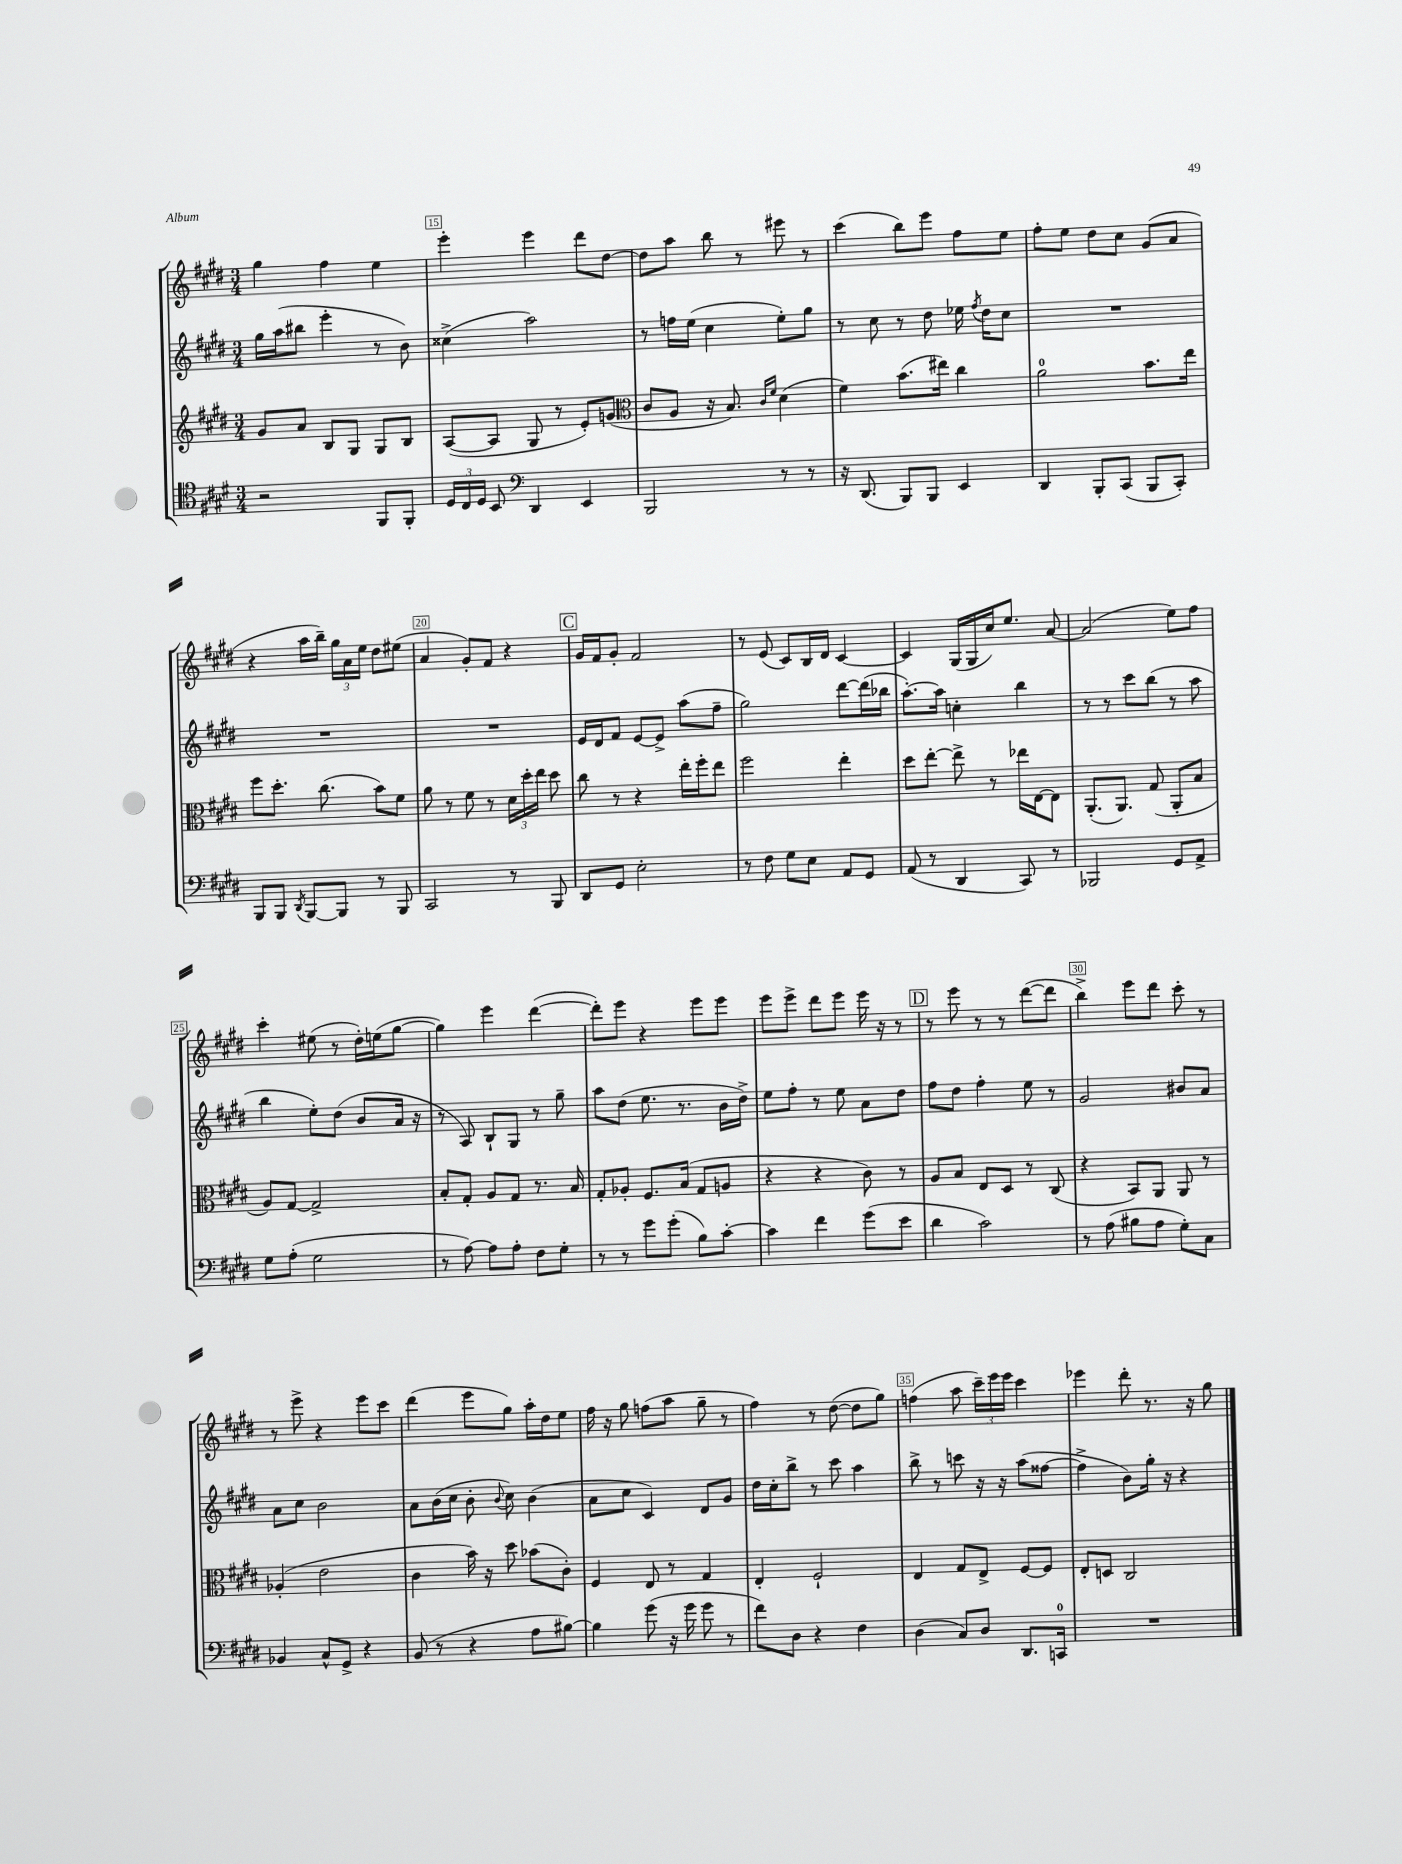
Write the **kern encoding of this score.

**kern	**kern	**kern	**kern
*staff4	*staff3	*staff2	*staff1
*clefC4	*clefG2	*clefG2	*clefG2
*k[f#c#g#d#]	*k[f#c#g#d#]	*k[f#c#g#d#]	*k[f#c#g#d#]
*M3/4	*M3/4	*M3/4	*M3/4
2r	8g#	16gg#	4gg#
.	.	(16aa	.
.	8a	8bb#	.
.	8B	4eee'	4ff#
.	8G#	.	.
8FF#	8G#	8r	4ee
8FF#'	8B	8b)	.
=	=	=	=
24D#	([8A	(4cc##^	4eee'
24C#	.	.	.
24D#	.	.	.
8BB	8A]	.	.
*clefF4	*	*	*
4DD#	8G#	2aa)	4eee
.	8r	.	.
4EE	8e')	.	8ddd#
.	(8g	.	[8dd#
=	=	=	=
*	*clefC3	*	*
2BBB	8c#	8r	8dd#]
.	8A	16ff	8aa
.	.	(16ee	.
.	16r	4cc#	8bb
.	8.B)	.	.
.	.	.	8r
.	16qqc#	.	.
.	16qqf#	.	.
8r	(4d#	8ee')	8eee#
8r	.	8gg#	8r
=	=	=	=
16r	4f#)	8r	(4ccc#
(8.DD#	.	.	.
.	.	8cc#	.
8BBB)	(8.b	8r	8bb)
8BBB	.	8dd#	8eee
.	16ee#)	.	.
4EE	4cc#	16ee-	8ff#
.	.	8qff#	.
.	.	16dd#	.
.	.	8cc#	8ee
=	=	=	=
4DD#	2a	2.r	8ff#'
.	.	.	8ee
8BBB'	.	.	8dd#
(8CC#	.	.	8cc#
8BBB	8.b	.	(8g#
8CC#')	.	.	8a
.	16ee	.	.
=	=	=	=
8BBB	8ff#	2.r	4r
8BBB	8.dd#'	.	.
8qDD#	.	.	.
[8BBB	.	.	16aa
.	(8.cc#	.	16bb~)
8BBB]	.	.	24gg#
.	.	.	24a
.	.	.	24ee
8r	8b)	.	8dd#
8BBB	8f#	.	(8ee#
=	=	=	=
2CC#	8a	2.r	4a
.	8r	.	.
.	8f#	.	8g#')
.	8r	.	8f#
8r	24d#	.	4r
.	24dd#'	.	.
.	24ee	.	.
8BBB	8dd#	.	.
=	=	=	=
8DD#	8cc#	16e	16g#
.	.	16d#	16f#
8GG#	8r	8f#	8g#'
2E'	4r	[8e	2f#
.	.	8e^]	.
.	16ee'	(8aa	.
.	16ff#'	.	.
.	8ee	8ff#~	.
=	=	=	=
8r	2ff#	2gg#)	8r
8F#	.	.	(8e
8G#	.	.	8c#)
8E	.	.	16B
.	.	.	16d#
8AA	4ee'	[8ddd#	[4c#
8GG#	.	(16ddd#]	.
.	.	16bb-	.
=	=	=	=
(8AA	8dd#	[8.aa')	4c#]
8r	[8ee'	.	.
.	.	16aa]	.
4DD#	8ee^]	4cc'	(16G#
.	.	.	16G#
.	8r	.	16cc#)
.	.	.	8.ee
8CC#)	16ee-	4bb	.
.	[16E	.	.
8r	8E]	.	[8a
=	=	=	=
2BBB-	(8.AA'	8r	(2a]
.	.	8r	.
.	8.AA)	.	.
.	.	8ccc#	.
.	(8G#	(8bb	.
8GG#	8AA'	8r	8ee)
8AA^	8B	8aa	8ff#
=	=	=	=
8G#	8A)	4bb	4ccc#'
(8A'	[8G#	.	.
2G#	2G#^]	8ee')	(8ee#
.	.	(8dd#	8r
.	.	8b	16dd#')
.	.	.	(16ee
.	.	16a	[8gg#
.	.	16r	.
=	=	=	=
8r	8B'	8r	4gg#])
[8A)	8G#'	8A)	.
8A]	8A	8B`	4eee
8A'	8G#	8G#	.
8F#	8.r	8r	([4ddd#
8G#'	.	8gg#~	.
.	16B	.	.
=	=	=	=
8r	8G#'	8aa	8ddd#'])
8r	8A-'	(8dd#	8eee
8g#	8.F#	8.ee	4r
(8g#'	.	.	.
.	(16B	8.r	.
8B)	8G#	.	8eee
[8c#'	8A	16b	8eee
.	.	16dd#^)	.
=	=	=	=
4c#]	4r	8ee	8eee
.	.	8ff#'	8eee^
4f#	4r	8r	8ddd#
.	.	8ee	8eee
(8g#	8c#)	8a	16eee
.	.	.	16r
8e	8r	8dd#	8r
=	=	=	=
4d#	8A	8ff#	8r
.	8B	8dd#	8eee
2c#)	8E	4ff#'	8r
.	8D#	.	8r
.	8r	8ee	([8ddd#
.	(8C#	8r	8ddd#]
=	=	=	=
8r	4r	2g#	4bb^)
(8A	.	.	.
8B#	8BB)	.	8eee
8A	8AA	.	8ddd#
8G#')	8AA	8b#	8ccc#'
8C#	8r	8a	8r
=	=	=	=
4BB-	(4A-'	8a	8r
.	.	8cc#	8eee^
8C#^^	2e	2b	4r
8GG#^	.	.	.
4r	.	.	8eee
.	.	.	8ccc#
=	=	=	=
(8BB	4c#	8a	(4ddd#
8r	.	(16b	.
.	.	16cc#	.
4r	16b)	8b'	8eee
.	16r	.	.
.	.	8qqb	.
.	8dd#	8cc#)	8gg#)
8A	(8b-	(4b	16aa'
.	.	.	16dd#
[8B#)	8c#')	.	8ee
=	=	=	=
4B#]	4F#	8a	16ff#
.	.	.	16r
.	.	8cc#	8gg#
(8g#	8E	4c#)	(8ff
16r	8r	.	8aa
16g#	.	.	.
8g#	4G#	8d#	8gg#~
8r	.	8g#	8r
=	=	=	=
8f#)	4E'	16dd#	4ff#)
.	.	16cc#'	.
8D#	.	8bb^	.
4r	2F#`	8r	8r
.	.	8ccc#	([8dd#
4F#	.	4aa	8dd#]
.	.	.	8gg#)
=	=	=	=
(4D#	4E	8bb^	(4ff
.	.	8r	.
8C#)	8G#	8ccc	8aa
8D#	8E^	16r	24ccc#~)
.	.	.	24eee
.	.	16r	.
.	.	.	24eee
8.DD#	[8F#	(8aa	4ccc#
.	8F#]	[8ff##	.
16CC	.	.	.
=	=	=	=
2.r	8E'	4ff##^]	4eee-
.	8D	.	.
.	2C#	8b)	8ddd#'
.	.	16gg#'	8.r
.	.	16r	.
.	.	4r	.
.	.	.	16r
.	.	.	8gg#
==	==	==	==
*-	*-	*-	*-
